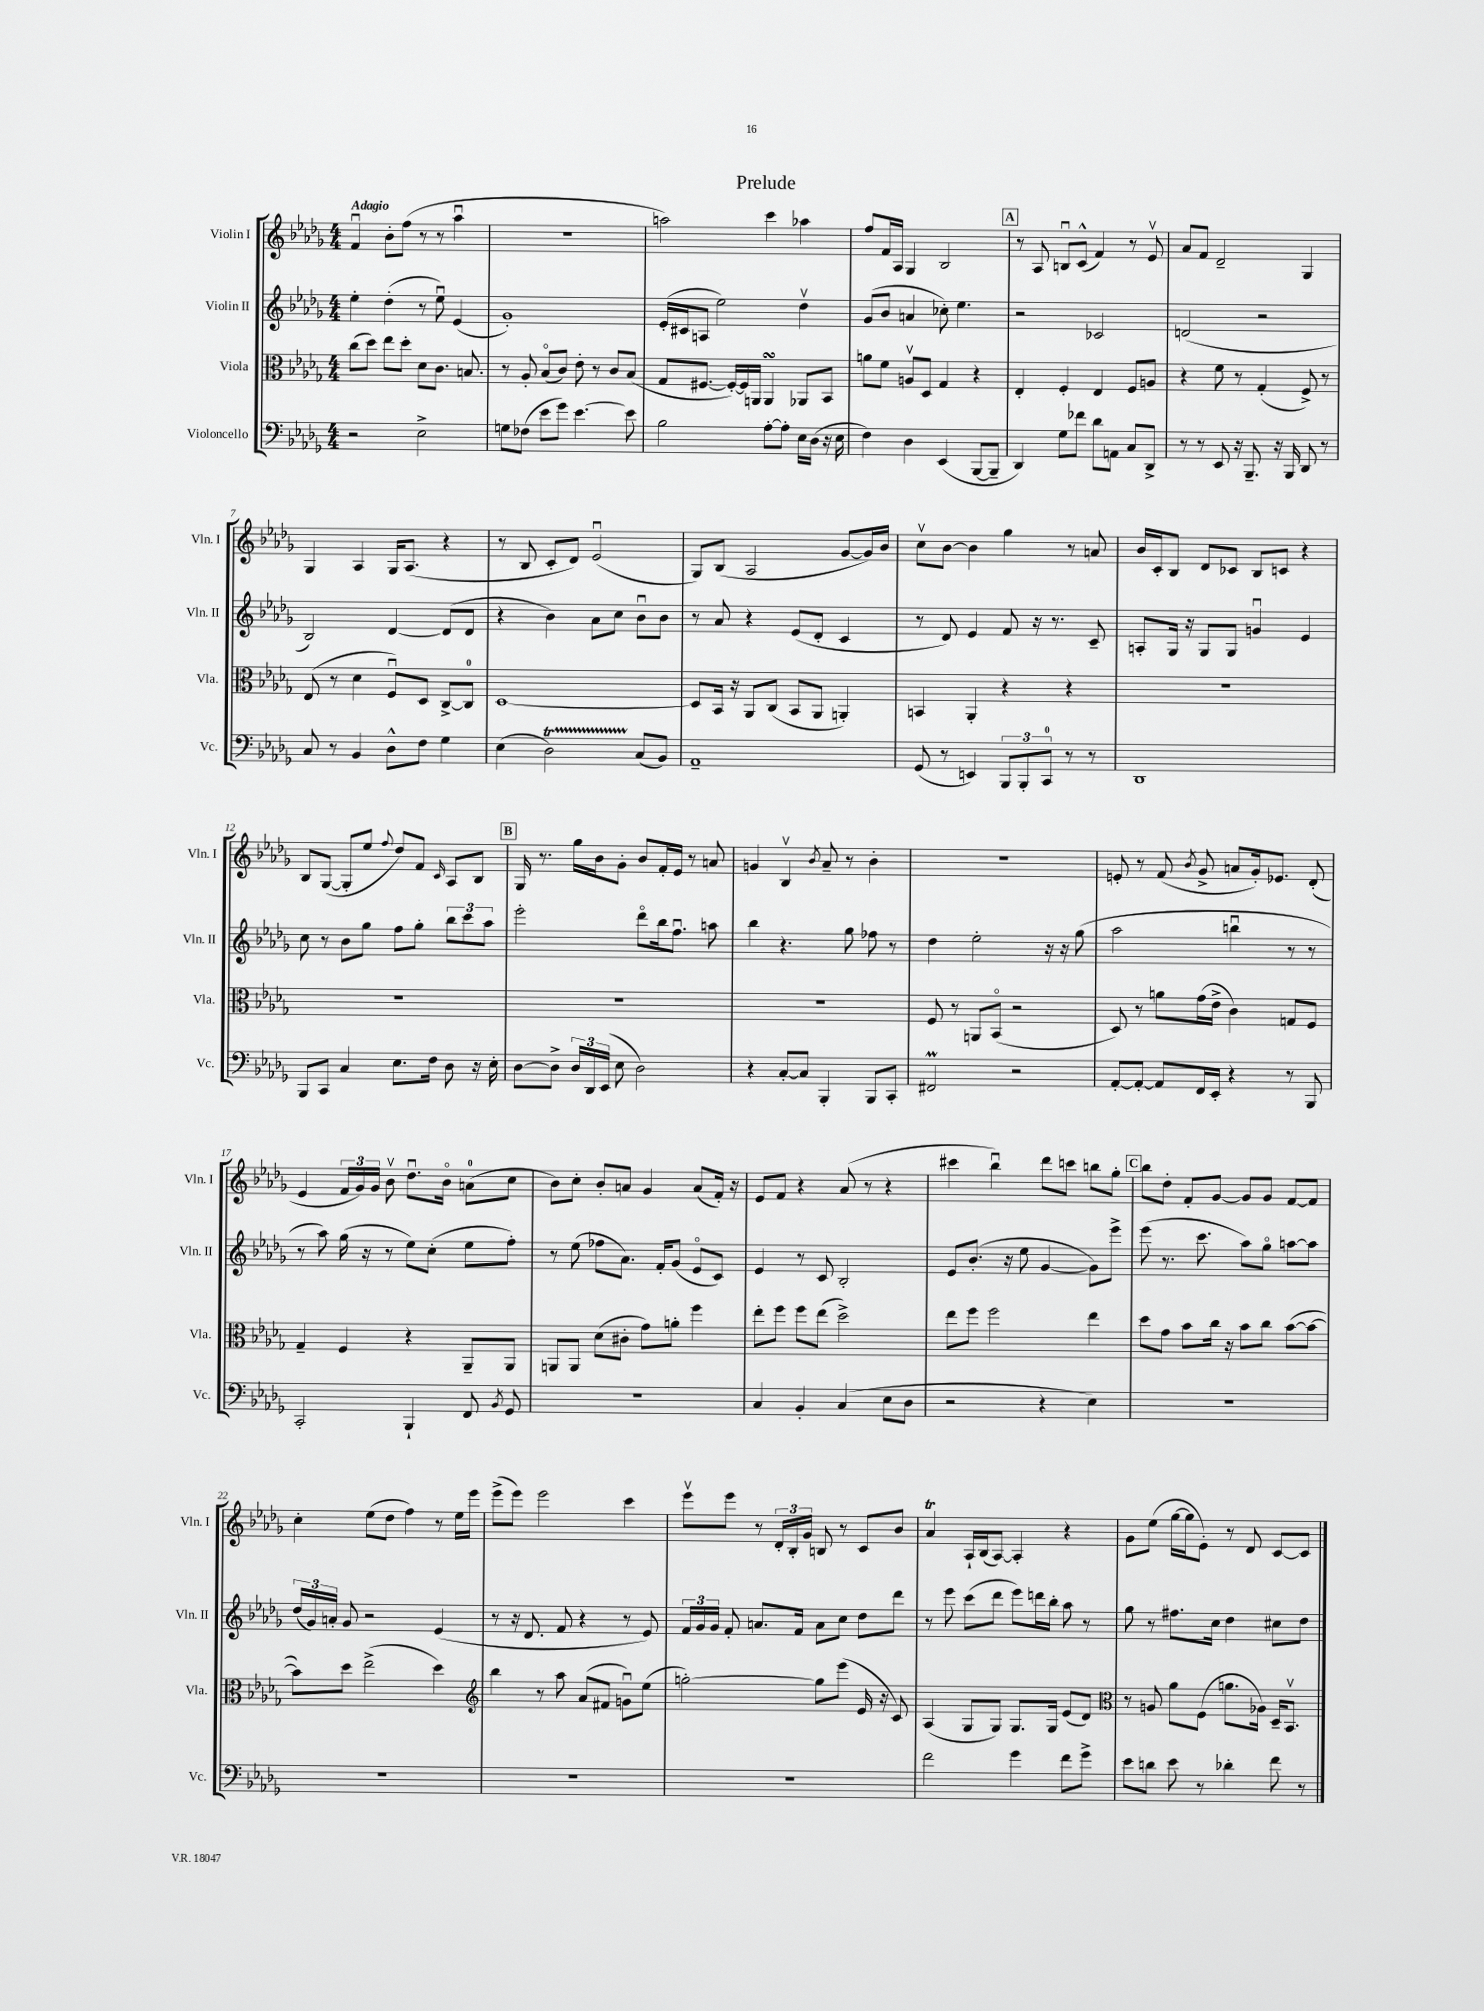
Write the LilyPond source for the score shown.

\header { title = "Prelude" }
<<
\new StaffGroup <<
\new Staff = "s0" \with { instrumentName = "Violin I" shortInstrumentName = "Vln. I" } {
    \clef treble \key des \major \numericTimeSignature \time 4/4 \tempo "Adagio"
    \autoBeamOff f'4\downbow bes'8[-. f''8]( r8 r8 aes''4\downbow |
    R1 |
    a''2) c'''4 aes''4 |
    f''8[ f'16 aes16] ges4 bes2 |
    \mark \markup { \box "A" } r8 aes8 b8[\downbow c'8]-^( f'4) r8 ees'8\upbow |
    aes'8[ f'8] des'2-- ges4 |
    ges4 aes4 ges16[ aes8.]( r4 |
    r8 bes8 c'8[-. des'8]) ees'2\downbow( |
    ges8[) bes8]( aes2 ges'8[~ ges'16) bes'16] |
    c''8[\upbow bes'8]~ bes'4 ges''4 r8 a'8 |
    bes'16[ c'16-. bes8] des'8[ ces'8] bes8[ c'8] r4 |
    bes8[ ges8]~( ges8[-. ees''8] \appoggiatura { f''8 } des''8[) f'8] \grace { c'16 } aes8[ bes8] |
    \mark \markup { \box "B" } ges16 r8. ges''16[ bes'16 ges'8]-. bes'8[ f'16-. ees'16] r8 a'8 |
    g'4 bes4\upbow \acciaccatura { bes'8 } aes'8-- r8 bes'4-. |
    r1 |
    e'8-. r8 f'8( \acciaccatura { bes'8 } ges'8-> a'8[ ges'16-.) ees'8.] des'8-.( |
    ees'4 \tuplet 3/2 { f'16[ ges'16) ges'16] } bes'8\upbow des''8.[\downbow bes'16]\flageolet a'8[-0( c''8] |
    bes'8[) c''8]-. bes'8[-. a'8] ges'4 a'8[( f'16]-.) r16 |
    ees'8[ f'8] r4 aes'8( r8 r4 |
    cis'''4 bes''4\downbow) des'''8[ c'''8] b''8[ ges''8]-. |
    \mark \markup { \box "C" } bes''8[ des''8]-. f'8[-. ges'8]~ ges'8[ ges'8] f'8[~ f'8] |
    c''4-. ees''8[( des''8] f''4) r8 ees''16[ ees'''16] |
    ees'''8[->( ees'''8]) ees'''2 c'''4 |
    ees'''8[\upbow ees'''8] r8 \tuplet 3/2 { des'16[-. bes16-. ges'16] } b8 r8 c'8[ bes'8] |
    aes'4\trill aes16[-! bes16( aes8]~) aes4-. r4 |
    ges'8[ ees''8]( ges''16[~ ges''16 ees'8]-.) r8 des'8 c'8[~ c'8] \bar "|." |
}
\new Staff = "s1" \with { instrumentName = "Violin II" shortInstrumentName = "Vln. II" } {
    \clef treble \key des \major \numericTimeSignature \time 4/4
    \autoBeamOff ees''4-. des''4-.( r8 ees''8\downbow) ees'4( |
    ges'1-.) |
    ees'16[-.( cis'16 a8] ees''2) des''4\upbow |
    ges'8[( bes'8] a'4 ces''8-.) ees''4. |
    \mark \markup { \box "A" } r2 ces'2 |
    d'2( r2 |
    bes2) des'4~ des'8[( des'8] |
    r4 bes'4) aes'8[ c''8] bes'8[\downbow bes'8] |
    r8 aes'8 r4 ees'8[( des'8]-. c'4 |
    r8 des'8) ees'4 f'8 r16 r8. c'8-- |
    a8[-. ges16] r16 ges8[ ges8] g'4\downbow ees'4 |
    c''8 r8 bes'8[ ges''8] f''8[ ges''8]-. \tuplet 3/2 { bes''8[ c'''8 aes''8] } |
    \mark \markup { \box "B" } ees'''2-. des'''8[\flageolet bes''16 f''8.]\downbow a''8 |
    bes''4 r4. ges''8 fes''8 r8 |
    des''4 ees''2-. r16 r16 ges''8( |
    aes''2 b''4\downbow r8 r8 |
    r8 aes''8) ges''16( r16 r8 ees''8[) c''8]-.( ees''8[ f''8]-.) |
    r8 ees''8( fes''8[ aes'8.]) f'16[-. ges'8]( ees'8[\flageolet c'8]) |
    ees'4 r8 c'8 bes2-. |
    ees'8[ bes'8.]-.( r16 ees''8 ges'4~ ges'8[) ees'''8]-> |
    \mark \markup { \box "C" } ees'''8( r8. c'''8. aes''8[) ges''8]\flageolet a''8[~ a''8] |
    \tuplet 3/2 { des''16[( ges'16) a'16]-. } ges'8 r2 ees'4( |
    r8 r16 des'8. f'8 r4 r8 ees'8) |
    \tuplet 3/2 { f'16[ ges'16 ges'16] } f'8-. a'8.[ f'16] a'8[ c''8] des''8[ des'''8] |
    r8 ees'''8 c'''8[( des'''8] ees'''8[) d'''16 bes''16]-. aes''8 r8 |
    ges''8 r8 fis''8.[ c''16] des''4 cis''8[ des''8] \bar "|." |
}
\new Staff = "s2" \with { instrumentName = "Viola" shortInstrumentName = "Vla." } {
    \clef alto \key des \major \numericTimeSignature \time 4/4
    \autoBeamOff c''8[( des''8]) ees''8[ des''8]-. des'8[ c'8.] b8. |
    r8 aes8-. bes8[\flageolet( c'8]) ees'8-. r8 c'8[ bes8]( |
    ges8[ fis8.]~ fis16[~-.) fis16 a,16] a,4\turn aes,8[ bes,8] |
    a'8[ f'8] a8[\upbow des8] ges4 r4 |
    \mark \markup { \box "A" } ees4-. f4-. ees4 f8[ a8] |
    r4 f'8 r8 ges4-.( f8->) r8 |
    ees8( r8 des'4 f8[\downbow) des8] c8[~-> c8]-0 |
    des1~ |
    des8[ bes,16] r16 aes,8[ c8]( bes,8[ aes,8] a,4-.) |
    b,4 aes,4-. r4 r4 |
    R1 |
    R1 |
    \mark \markup { \box "B" } R1 |
    R1 |
    f8 r8 a,8[ bes,8]\flageolet( r2 |
    des8) r8 a'8[ ges'16( ees'16]-> c'4) g8[ f8] |
    ges4-- f4 r4 aes,8[-- aes,8] |
    a,8[ a,8] des'8[( cis'8]-. ges'8[) a'8]-. f''4 |
    ees''8[-. f''8] f''8[ ees''8]( des''2->) |
    ees''8[ f''8] f''2 ees''4 |
    \mark \markup { \box "C" } des''8[ ges'8] bes'8[ c''16] r16 bes'8[ c''8] bes'8[~( bes'8]~ |
    bes'8[) des''8] ees''2->( des''4) |
    \clef treble bes''4 r8 aes''8 aes'8[( fis'8] g'8[\downbow) ees''8]( |
    g''2~-.) g''8[ ees'''8]( ees'16 r16 c'8) |
    aes4( ges8[ ges8]) ges8.[ ges16] ees'8[( des'8]) |
    \clef alto r8 a8 aes'8[ f8]( a'8.[ aes16]) des16[-- bes,8.]\upbow \bar "|." |
}
\new Staff = "s3" \with { instrumentName = "Violoncello" shortInstrumentName = "Vc." } {
    \clef bass \key des \major \numericTimeSignature \time 4/4
    \autoBeamOff r2 ees2-> |
    g8[ fes8]( ees'8[ ges'8]) ees'4.~ ees'8 |
    bes2 aes8[~-. aes8]-. ees16[ des16]( r16 ees16 |
    f4) des4 ees,4( bes,,8[~ bes,,8]-- |
    \mark \markup { \box "A" } des,4) ges8[ fes'8] des'8[ a,8] c8[ des,8]-> |
    r8 r8 ees,8 r16 bes,,8.-- r16 bes,,16 des,8 r8 |
    c8 r8 bes,4 des8[-^ f8] ges4 |
    ees4( des2\startTrillSpan) c8[\stopTrillSpan( bes,8]) |
    aes,1-- |
    ges,8( r8 e,4) \tuplet 3/2 { bes,,8[ bes,,8-. c,8]-0 } r8 r8 |
    des,1 |
    bes,,8[ c,8] c4 ees8.[ f16] des8 r16 ees16-. |
    \mark \markup { \box "B" } des8[~ des8]-> \tuplet 3/2 { des16[ des,16 ees,16]( } ees8 des2) |
    r4 c8[~-. c8] bes,,4-. bes,,8[ c,8]-. |
    fis,2\prall r2 |
    aes,8[~-. aes,8]~-. aes,8[ f,16 ees,16]-. r4 r8 bes,,8 |
    c,2-. bes,,4-! f,8 \acciaccatura { bes,8 } ges,8 |
    R1 |
    c4 bes,4-. c4( ees8[ des8] |
    r2 r4 ees4) |
    \mark \markup { \box "C" } R1 |
    R1 |
    R1 |
    R1 |
    f'2 ges'4 f'8[ ges'8]-> |
    ees'8[ d'8] ees'8 r8 des'4-. f'8 r8 \bar "|." |
}
>>
>>
